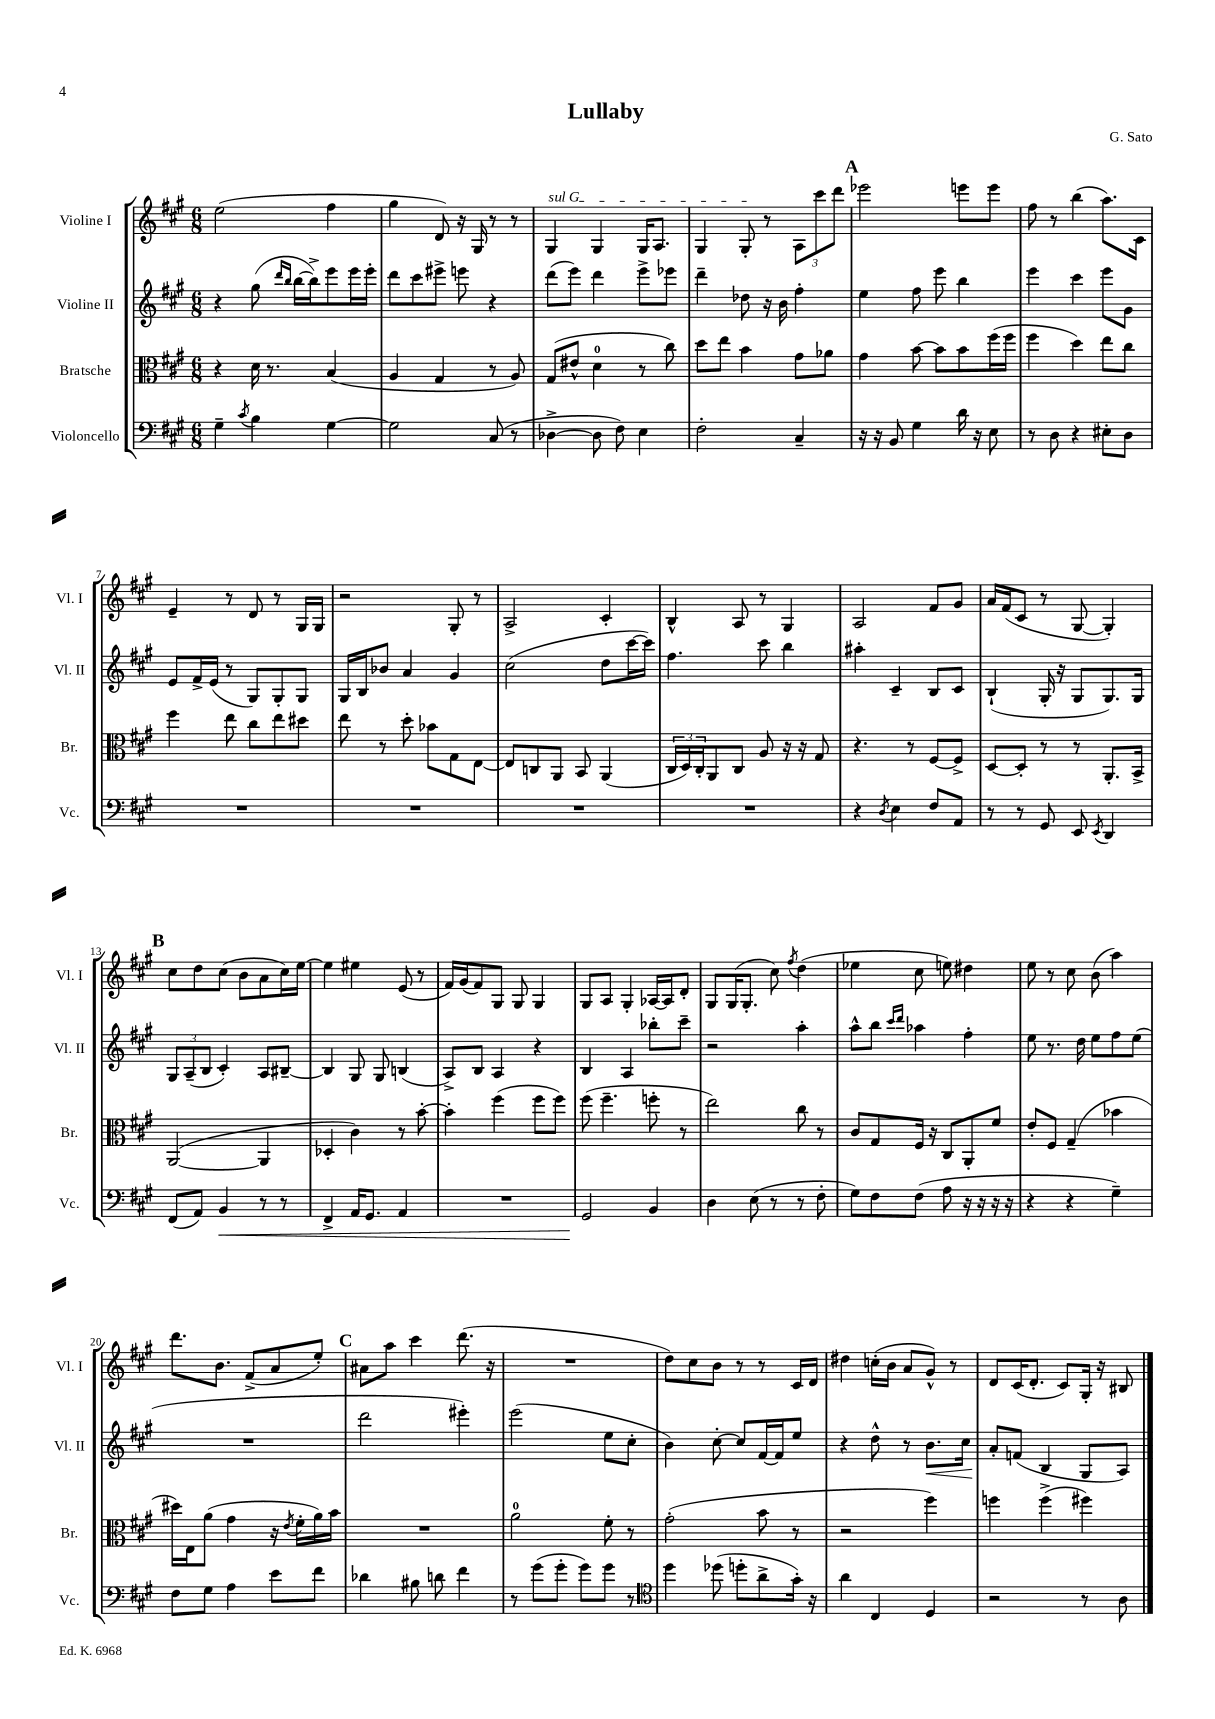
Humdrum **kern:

**kern	**dynam	**kern	**kern	**dynam	**kern
*part4	*part4	*part3	*part2	*part2	*part1
*staff4	*staff4	*staff3	*staff2	*staff2	*staff1
*I"Violoncello	*	*I"Bratsche	*I"Violine II	*	*I"Violine I
*I'Vc.	*	*I'Br.	*I'Vl. II	*	*I'Vl. I
*clefF4	*	*clefC3	*clefG2	*	*clefG2
*k[f#c#g#]	*	*k[f#c#g#]	*k[f#c#g#]	*	*k[f#c#g#]
*M6/8	*	*M6/8	*M6/8	*	*M6/8
=1	=1	=1	=1	=1	=1
4G#~\	.	4r	4r	.	(2ee\
8qc#/	.	.	.	.	.
4B\	.	16d\	(8gg#\	.	.
.	.	8.r	.	.	.
.	.	.	16qqddd/LL	.	.
.	.	.	16qqbb/JJ	.	.
.	.	.	[16bb\LL	.	.
.	.	.	16bb^\J])	.	.
[4G#\	.	(4B/	8eee\	.	4ff#\
.	.	.	16eee\L	.	.
.	.	.	16eee'\JJ	.	.
=2	=2	=2	=2	=2	=2
2G#\]	.	4A/	8ddd\L	.	4gg#\
.	.	.	8ccc#\	.	.
.	.	4G#/	8eee#X^\J	.	8d/)
.	.	.	8eeen\	.	16r
.	.	.	.	.	16G#/
(8C#/	.	8r	4r	.	8r
8r	.	8A/)	.	.	8r
=3	=3	=3	=3	=3	=3
!	!	!	!	!	!LO:TX:a:i:t=sul G
[4D-X^\	.	(8G#/L	(8ddd\L	.	4G#/
.	.	8e#X^^/J	8eee\J)	.	.
8D-\]	.	4d\	4ddd\	.	4G#/
8F#\)	.	.	.	.	.
4E\	.	8r	8eee^\L	.	16G#/KL
.	.	.	.	.	8.A/J
.	.	8cc#\)	8eee-X\J	.	.
=4	=4	=4	=4	=4	=4
2F#'\	.	8dd\L	4ddd~\	.	4G#/
.	.	8ee\J	.	.	.
.	.	4b\	8dd-X\	.	8G#'/
.	.	.	16r	.	8r
.	.	.	16b\	.	.
4C#~/	.	8g#\L	4ff#'\	.	12A\L
.	.	.	.	.	12ccc#\
.	.	8a-X\J	.	.	.
.	.	.	.	.	12ddd\J
!!LO:REH:place=s1:t=A
=5	=5	=5	=5	=5	=5
16r	.	4g#\	4ee\	.	2eee-X\
16r	.	.	.	.	.
8BB/	.	.	.	.	.
4G#\	.	[8b\	8ff#\	.	.
.	.	8b\L]	8eee\	.	.
16d\	.	8b\	4bb\	.	8eeen\L
16r	.	.	.	.	.
8E\	.	(16ff#\L	.	.	8eee\J
.	.	16ff#\JJ	.	.	.
=6	=6	=6	=6	=6	=6
8r	.	4ff#\	4eee\	.	8ff#\
8D\	.	.	.	.	8r
4r	.	4dd\)	4ccc#\	.	(4bb\
8E#X'\L	.	8ee\L	8eee\L	.	8.aa\L)
8D\J	.	8cc#\J	8g#\J	.	.
.	.	.	.	.	16c#\Jk
!!LO:LB:g=z
=7	=7	=7	=7	=7	=7
2.r	.	4ff#\	8e/L	.	4e~/
.	.	.	16f#^/L	.	.
.	.	.	(16e/JJ	.	.
.	.	8ee\	8r	.	8r
.	.	8cc#\L	8G#/L)	.	8d/
.	.	8ee\	8G#'/	.	8r
.	.	8dd#X\J	8G#/J	.	16G#/LL
.	.	.	.	.	16G#/JJ
=8	=8	=8	=8	=8	=8
2.r	.	8ee\	16G#/LL	.	2r
.	.	.	16B/J	.	.
.	.	8r	8b-X/J	.	.
.	.	8dd'\	4a/	.	.
.	.	8b-X\L	.	.	.
.	.	8G#\	4g#/	.	8G#'/
.	.	[8E\J	.	.	8r
=9	=9	=9	=9	=9	=9
2.r	.	8E/L]	(2cc#\	.	2A^/
.	.	8Cn/	.	.	.
.	.	8AA/J	.	.	.
.	.	8BB/	.	.	.
.	.	(4AA/	8dd\L	.	4c#'/
.	.	.	[16ccc#\L	.	.
.	.	.	16ccc#\JJ])	.	.
=10	=10	=10	=10	=10	=10
2.r	.	24C#/LL	4.ff#\	.	4B^^/
.	.	24D/)	.	.	.
.	.	24C#'/J	.	.	.
.	.	8AA/	.	.	.
.	.	8C#/J	.	.	8A/
.	.	8A/	8ccc#\	.	8r
.	.	16r	4bb\	.	4G#/
.	.	16r	.	.	.
.	.	8G#/	.	.	.
=11	=11	=11	=11	=11	=11
4r	.	4.r	4aa#X'\	.	2A/
8qD/	.	.	.	.	.
4E\	.	.	4c#~/	.	.
.	.	8r	.	.	.
8F#/L	.	[8F#/L	8B/L	.	8f#/L
8AA/J	.	8F#^/J]	8c#/J	.	8g#/J
=12	=12	=12	=12	=12	=12
8r	.	[8D/L	(4B`/	.	16a/LL
.	.	.	.	.	(16f#/J
8r	.	8D'/J]	.	.	8c#/J
8GG#/	.	8r	16G#'/	.	8r
.	.	.	16r	.	.
8EE/	.	8r	8G#/L	.	[8G#/
8qEE/	.	.	.	.	.
4DD/	.	8.AA'/L	8.G#/)	.	4G#'/])
.	.	16BB^/Jk	16G#/Jk	.	.
!!LO:LB:g=z
!!LO:REH:place=s1:t=B
=13	=13	=13	=13	=13	=13
(8FF#/L	.	([2AA/	12G#/L	.	8cc#\L
.	.	.	(12A~/	.	.
8AA/J)	.	.	.	.	8dd\
.	.	.	12B/J	.	.
!	!LO:HP:b	!	!	!	!
4BB/	<	.	4c#'/)	.	(8cc#\J
.	.	.	.	.	8b\L
8r	.	4AA/]	8A/L	.	8a\
8r	.	.	[8B#X~/J	.	16cc#\L)
.	.	.	.	.	[16ee\JJ
=14	=14	=14	=14	=14	=14
4FF#^/	.	4D-X'/	4B#/]	.	4ee\]
16AA/KL	.	4c#\)	8G#/	.	4ee#X\
8.GG#/J	.	.	.	.	.
.	.	.	8G#/	.	.
4AA/	.	8r	(4Bn/	.	(8e/
.	.	[8b'\	.	.	8r
=15	=15	=15	=15	=15	=15
2.r	.	4b'\]	8A^/L)	.	16f#/LL)
.	.	.	.	.	(16g#/J
.	.	.	8B/J	.	8f#/)
.	.	(4ff#\	4A/	.	8G#/J
.	.	.	.	.	8G#/
.	.	8ff#\L	4r	.	4G#/
.	.	8ff#\J)	.	.	.
=16	=16	=16	=16	=16	=16
2GG#/	.	(8ff#\	4B/	.	8G#/L
.	.	4.ff#~\	.	.	8A/J
.	.	.	4A/	.	4G#'/
4BB/	[	8ffn'\	8bb-X'\L	.	[16A-X/LL
.	.	.	.	.	16A-/J]
.	.	8r	8ccc#~\J	.	8d'/J
=17	=17	=17	=17	=17	=17
4D\	.	2ee\)	2r	.	8G#/L
.	.	.	.	.	(16G#/K
.	.	.	.	.	8.G#'/J
(8E\	.	.	.	.	.
8r	.	.	.	.	8cc#\)
.	.	.	.	.	8qff#/
8r	.	8cc#\	4aa'\	.	(4dd\
8F#'\	.	8r	.	.	.
=18	=18	=18	=18	=18	=18
8G#\L)	.	8c#/L	8aa^^\L	.	4ee-X\
8F#\	.	8G#/	8bb\J	.	.
.	.	.	16qqccc#/LL	.	.
.	.	.	16qqddd/JJ	.	.
(8F#\J	.	16F#/Jk	4aa-X\	.	8cc#\
.	.	16r	.	.	.
8A\	.	8C#/L	.	.	8een\)
16r	.	8AA'/	4ff#'\	.	4dd#X\
16r	.	.	.	.	.
16r	.	8f#/J	.	.	.
16r	.	.	.	.	.
=19	=19	=19	=19	=19	=19
4r	.	8e'/L	8ee\	.	8ee\
.	.	8F#/J	8.r	.	8r
4r	.	(4G#~/	.	.	8cc#\
.	.	.	16dd\	.	.
.	.	.	8ee\L	.	(8b\
4G#~\)	.	4b-X\	8ff#\	.	4aa\)
.	.	.	(8ee\J	.	.
!!LO:LB:g=z
=20	=20	=20	=20	=20	=20
8F#\L	.	16dd#X\LL)	2.r	.	8.ddd\L
.	.	16E\J	.	.	.
8G#\J	.	(8a\J	.	.	.
.	.	.	.	.	8.b\J
4A\	.	4g#\	.	.	.
.	.	.	.	.	(8f#^/L
8e\L	.	16r	.	.	8a/
.	.	8qe/	.	.	.
.	.	16f#'\LL	.	.	.
8f#\J	.	16a\)	.	.	8ee'/J)
.	.	16b\JJ	.	.	.
!!LO:REH:place=s1:t=C
=21	=21	=21	=21	=21	=21
4d-X\	.	2.r	2ddd\	.	8a#X\L
.	.	.	.	.	8aa\J
8B#X\	.	.	.	.	4ccc#\
8dn\	.	.	.	.	.
4f#\	.	.	4eee#X'\)	.	(8.ddd\
.	.	.	.	.	16r
=22	=22	=22	=22	=22	=22
8r	.	2a\	(2eee\	.	2.r
(8g#\L	.	.	.	.	.
8g#'\J	.	.	.	.	.
8g#\L)	.	.	.	.	.
8g#\J	.	8f#'\	8ee\L	.	.
8r	.	8r	8cc#'\J	.	.
=23	=23	=23	=23	=23	=23
*clefC4	*	*	*	*	*
4dd\	.	(2g#'\	4b\)	.	8dd\L)
.	.	.	.	.	8cc#\
(8dd-X\	.	.	[8cc#'\	.	8b\J
8ddn'\L	.	.	8cc#/L]	.	8r
8a^\	.	8b\	[16f#/L	.	8r
.	.	.	16f#/J]	.	.
16g#'\Jk)	.	8r	8ee/J	.	16c#/LL
16r	.	.	.	.	16d/JJ
=24	=24	=24	=24	=24	=24
4a\	.	2r	4r	.	4dd#X\
4C#/	.	.	8dd^^\	.	(16ccn'\LL
.	.	.	.	.	16b\JJ
.	.	.	8r	.	8a/L
!	!	!	!	!LO:HP:b	!
4D/	.	4ff#\)	8.b\L	<	8g#^^/J)
.	.	.	.	.	8r
.	.	.	16cc#\Jk	.	.
=25	=25	=25	=25	=25	=25
2r	.	4ffn\	8a'/L	.	8d/L
.	.	.	(8fn/J	[	(16c#/K
.	.	.	.	.	8.d'/J
.	.	(4ff^\	4B/	.	.
.	.	.	.	.	8c#/L)
8r	.	4ff#X\)	8G#/L	.	16G#'/Jk
.	.	.	.	.	16r
8A\	.	.	8A/J)	.	8B#X/
==	==	==	==	==	==
*-	*-	*-	*-	*-	*-
